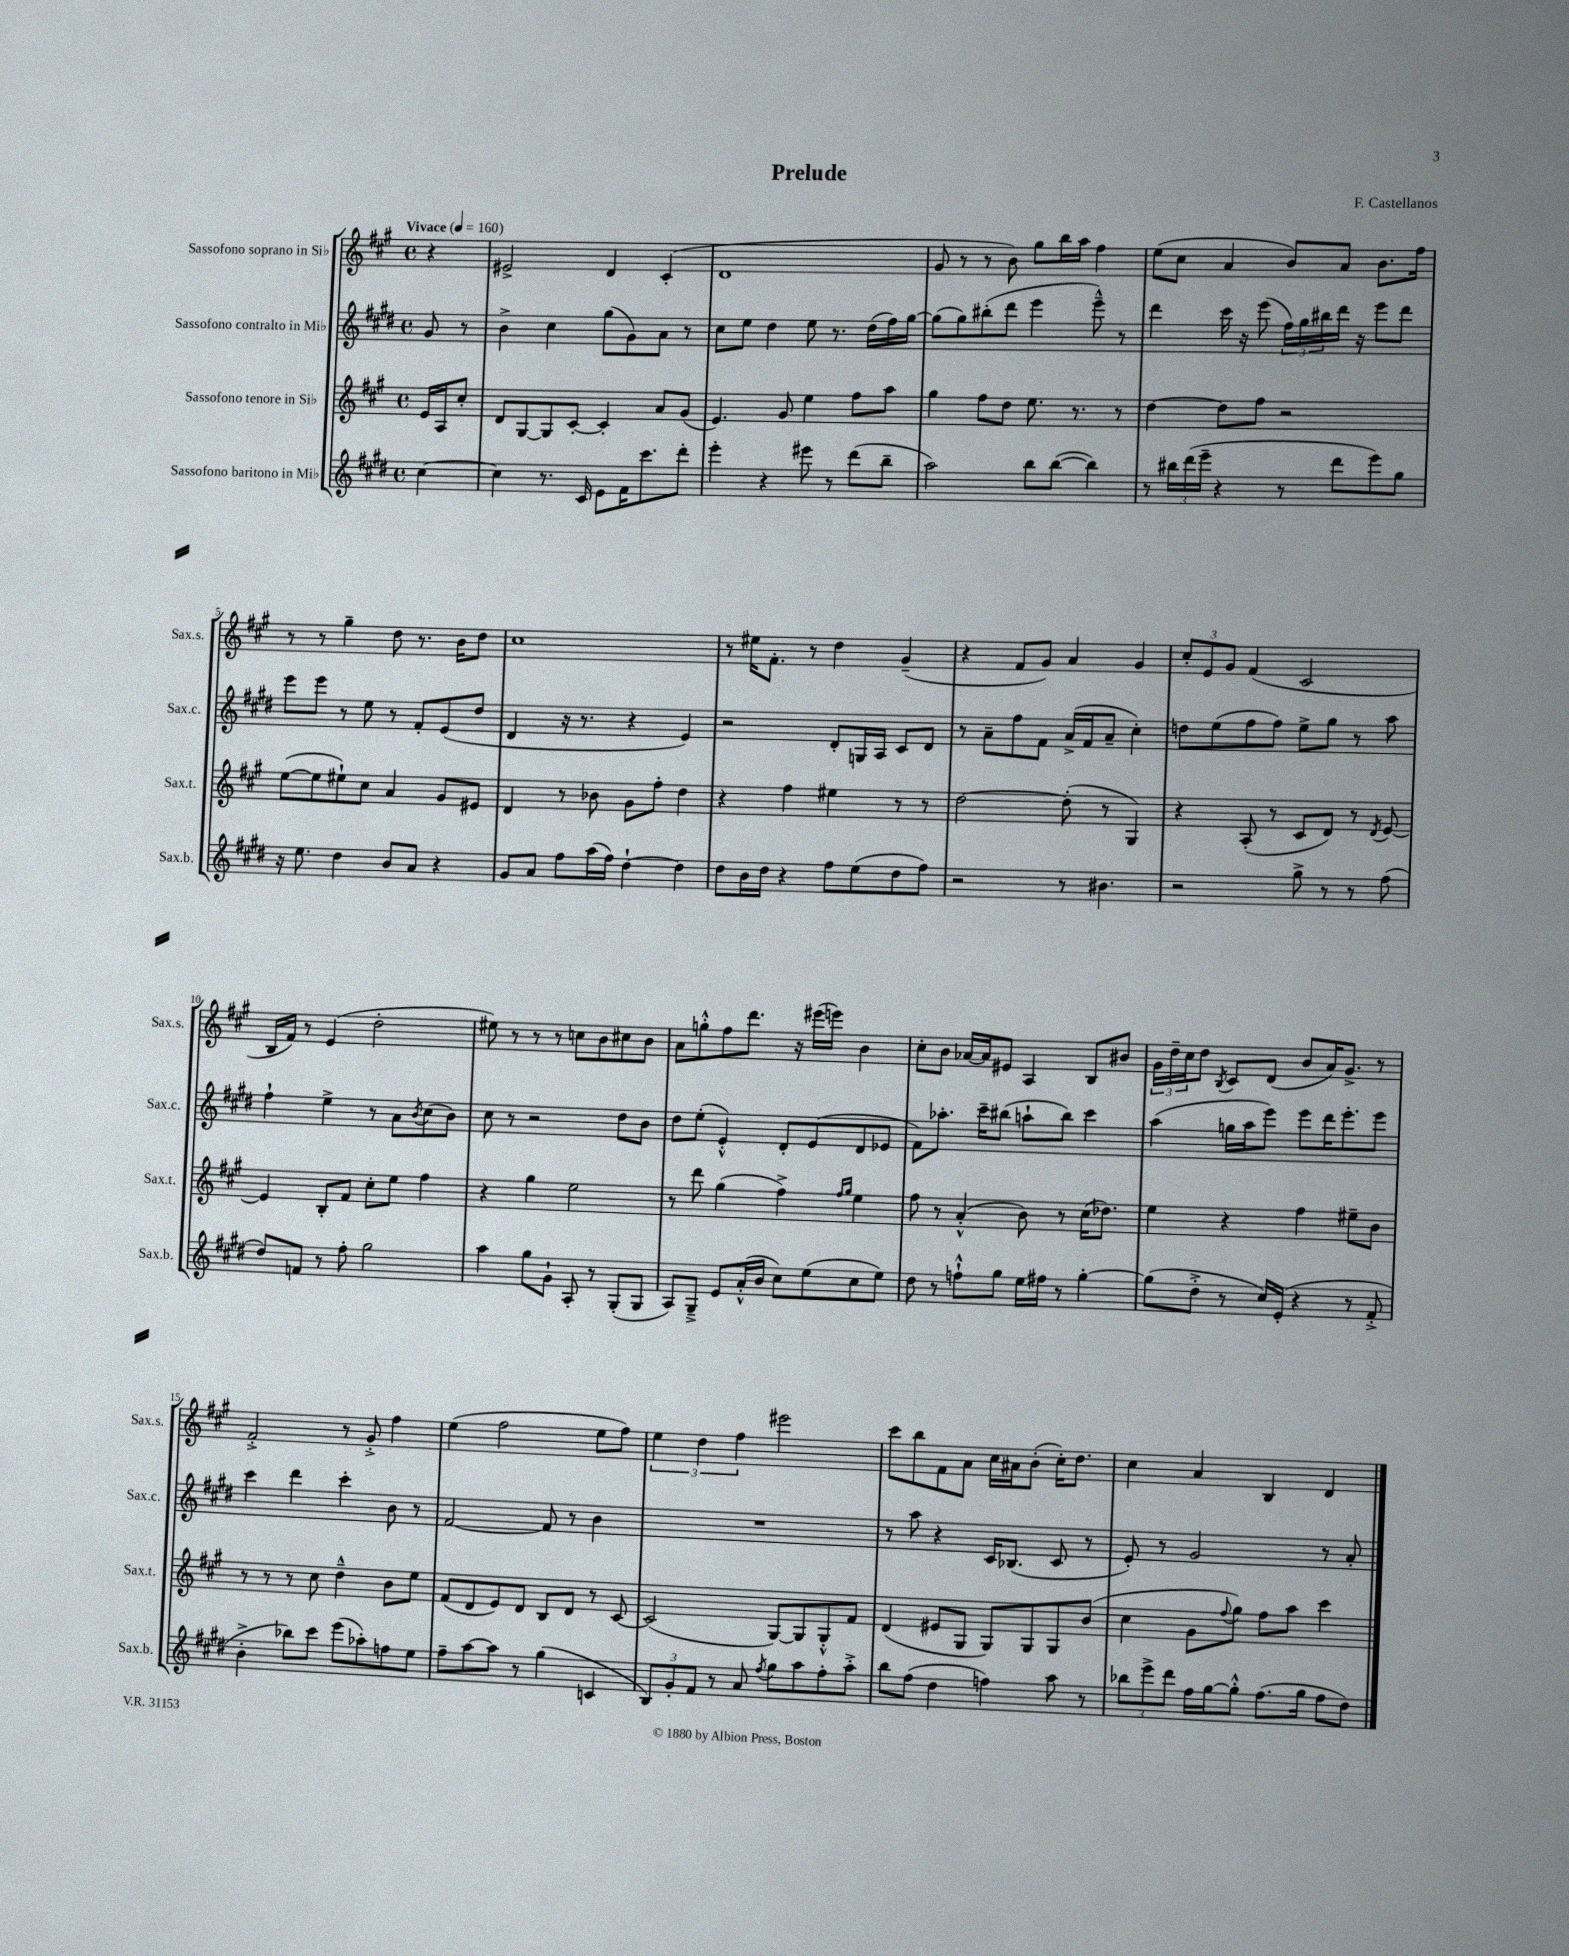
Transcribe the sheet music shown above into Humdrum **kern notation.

**kern	**kern	**kern	**kern
*staff4	*staff3	*staff2	*staff1
*clefG2	*clefG2	*clefG2	*clefG2
*k[f#c#g#d#]	*k[f#c#g#]	*k[f#c#g#d#]	*k[f#c#g#]
*M4/4	*M4/4	*M4/4	*M4/4
*met(c)	*met(c)	*met(c)	*met(c)
*MM160	*MM160	*MM160	*MM160
[4cc#	16e	8g#	4r
.	16A	.	.
.	8cc#'	8r	.
=	=	=	=
4cc#]	8d	4b^	2e#^
.	[8G#	.	.
8.r	8G#]	4cc#	.
.	[8c#'	.	.
16c#	.	.	.
8e	4c#']	(8gg#	4d
16f#	.	8g#)	.
8.ccc#	.	.	.
.	8a	8a	(4c#'
8ddd#'	(8g#	8r	.
=	=	=	=
4eee'	4.e)	8cc#	1d
.	.	8ee	.
4r	.	4dd#	.
.	8g#	.	.
8eee#	4ee	8ee	.
8r	.	8.r	.
(8ddd#	8ff#	.	.
.	.	(16dd#	.
8bb~	8aa	16ff#)	.
.	.	[16gg#	.
=	=	=	=
2aa)	4gg#	(8gg#]	8g#
.	.	8gg#)	8r
.	8ff#	(8bb#'	8r
.	8dd	8ddd#	8b)
8bb	8.ee	4eee	8gg#
([8bb	.	.	16bb
.	8.r	.	16aa
4bb])	.	8eee~^^)	4ff#
.	8r	8r	.
=	=	=	=
8r	[4dd	4ddd#	(8ee
24bb#	.	.	8cc#
(24ddd#	.	.	.
24eee~	.	.	.
4r	8dd]	16ccc#	4a
.	.	16r	.
.	8ff#	(8eee	.
8r	2r	24ff#)	8b)
.	.	24gg#	.
.	.	24bb#	.
8ddd#	.	16ddd#	8a
.	.	16r	.
8eee)	.	8eee	8.b
8gg#	.	8ddd#	.
.	.	.	16ff#
=	=	=	=
16r	([8ee	8eee	8r
8.ee	.	.	.
.	8ee]	8eee	8r
4dd#	8ee#`)	8r	4gg#~
.	8cc#	8ee	.
8b	4a	8r	8dd
8a	.	8f#'	8.r
4r	8g#	(8e	.
.	.	.	16b
.	8e#	8dd#	8dd
=	=	=	=
8g#	4d	4d#	1cc#
8a	.	.	.
8ff#	8r	16r	.
.	.	8.r	.
(16aa	8b-	.	.
16ff#)	.	.	.
[4dd#`	8g#	4r	.
.	8ff#'	.	.
4dd#]	4dd	4e)	.
=	=	=	=
8dd#	4r	2r	8r
16b	.	.	16ee#
16dd#	.	.	8.f#'
4r	4ff#	.	.
.	.	.	8r
8ff#	4ee#	8d#'	4dd
(8ee	.	16G	.
.	.	16A	.
8dd#	8r	8c#	(4g#~
8ff#)	8r	8d#	.
=	=	=	=
2r	[2dd	8r	4r
.	.	8a~	.
.	.	8ff#	8f#
.	.	8f#	8g#)
8r	(8dd']	(16a^	4a
.	.	16f#	.
4.b#	8r	8a~	.
.	4G#)	4cc#')	4g#
=	=	=	=
2r	4r	8dd	12cc#'
.	.	.	12e
.	.	(8ee	.
.	.	.	12g#
.	(8A'	8ff#	(4f#
.	8r	8ff#)	.
8gg#^	8c#	8ee^	2c#
8r	8d)	8gg#	.
8r	8r	8r	.
.	8qd	.	.
(8ff#	[8e	8aa	.
=	=	=	=
8dd#)	4e]	4ff#`	16B
.	.	.	16f#)
8f	.	.	8r
8r	8B'	4ee^	(4e
8ff#'	8f#	.	.
2gg#	8cc#'	8r	2dd'
.	8ee	8a	.
.	.	8qb	.
.	4ff#	(8cc#	.
.	.	8b)	.
=	=	=	=
4aa	4r	8cc#	8ee#)
.	.	8r	8r
8gg#	4gg#	2r	8r
8g#`	.	.	8r
8A'	2ee	.	8cc
8r	.	.	8b
(8G#'	.	8dd#	8cc#
8G#	.	8b	8b
=	=	=	=
8A)	8r	8dd#	8a
8G#~^	8ddd	(8ee'	8gg'^^
8e	(4gg#	4e'^^)	8ff#
(16a'^^	.	.	8.ddd
16b	.	.	.
8cc#)	4ff#^)	8d#'	.
.	.	.	16r
(8ee	.	(8e	(16eee#
.	.	.	16eee)
.	16qqff#	.	.
.	16qqgg#	.	.
8cc#	4ee	8d#	4b
8ee)	.	8e-	.
=	=	=	=
8dd#	8ff#	8f#)	8cc#'
8r	8r	8.aa-'	8b
8ff`^^	(4a'^^	.	[16a-
.	.	16ccc#~	16a-]
8gg#	.	(8bb#	8e#
16ee	8b)	8aa`	4A
16ff#	.	.	.
8r	8r	8bb#)	.
[4gg#'	(16cc#	4ccc#	8B
.	8.dd-)	.	.
.	.	.	8b#
=	=	=	=
(8gg#]	4ee	(4aa	24g#
.	.	.	24dd~
.	.	.	24cc#
8dd#'^	.	.	8dd
.	.	.	8qB
8r	4r	16gg	8c#
.	.	16aa	.
16cc#)	.	8eee)	(8d
(16e'	.	.	.
4r	4ff#	8eee	8b
.	.	16ddd#	16a)
.	.	8.eee'	8.g#^
8r	8ee#~	.	.
8f#'^	8b	8eee	8r
=	=	=	=
4b'^	8r	4ccc#	2f#'^
.	8r	.	.
8bb-)	8r	4ddd#	.
8ccc#	8cc#	.	.
(8eee	4dd~^^	4ccc#'	8r
8aa-')	.	.	8g#'^
8ff	8b	8b	4ff#
8ee	8ee	8r	.
=	=	=	=
8ff#~	(8f#	[2f#	(4ee
[8aa	8d	.	.
8aa]	8e)	.	2ff#
8r	8d	.	.
(4gg#	8B	8f#]	.
.	8d	8r	.
4c	8r	4b	8ee
.	[8c#	.	8ff#)
=	=	=	=
12B)	(2c#]	1r	6ee
12g#'	.	.	.
12f#	.	.	6dd
8r	.	.	.
.	.	.	6ff#
8a	.	.	.
8qff#	.	.	.
8gg#	[8G#)	.	2eee#
8aa	8G#]	.	.
8ff#'	8G#'^^	.	.
8aa'^	8f#	.	.
=	=	=	=
8bb	(4d	8r	8ccc#
(8ff#	.	8aa	8bb
4dd#	8e#	4r	8f#
.	8G#	.	8a
4ff)	8G#)	16c#	16cc#
.	.	(8.B-	16a#
.	8G#	.	(8b'
8aa	8G#	8c#	16cc#')
.	.	.	8.dd
8r	(8b	8r	.
=	=	=	=
12bb-	4cc#	8e')	4cc#
12eee^	.	.	.
.	.	8r	.
12ddd#	.	.	.
16ff#	8g#	2g#	4a
[16gg#	.	.	.
.	8qqff#	.	.
8gg#'^^]	8gg#)	.	.
(8.ff#	8ff#	.	4B
.	8aa	.	.
16gg#	.	.	.
8ff#	4ccc#	8r	4d
8dd#)	.	8a'	.
==	==	==	==
*-	*-	*-	*-
